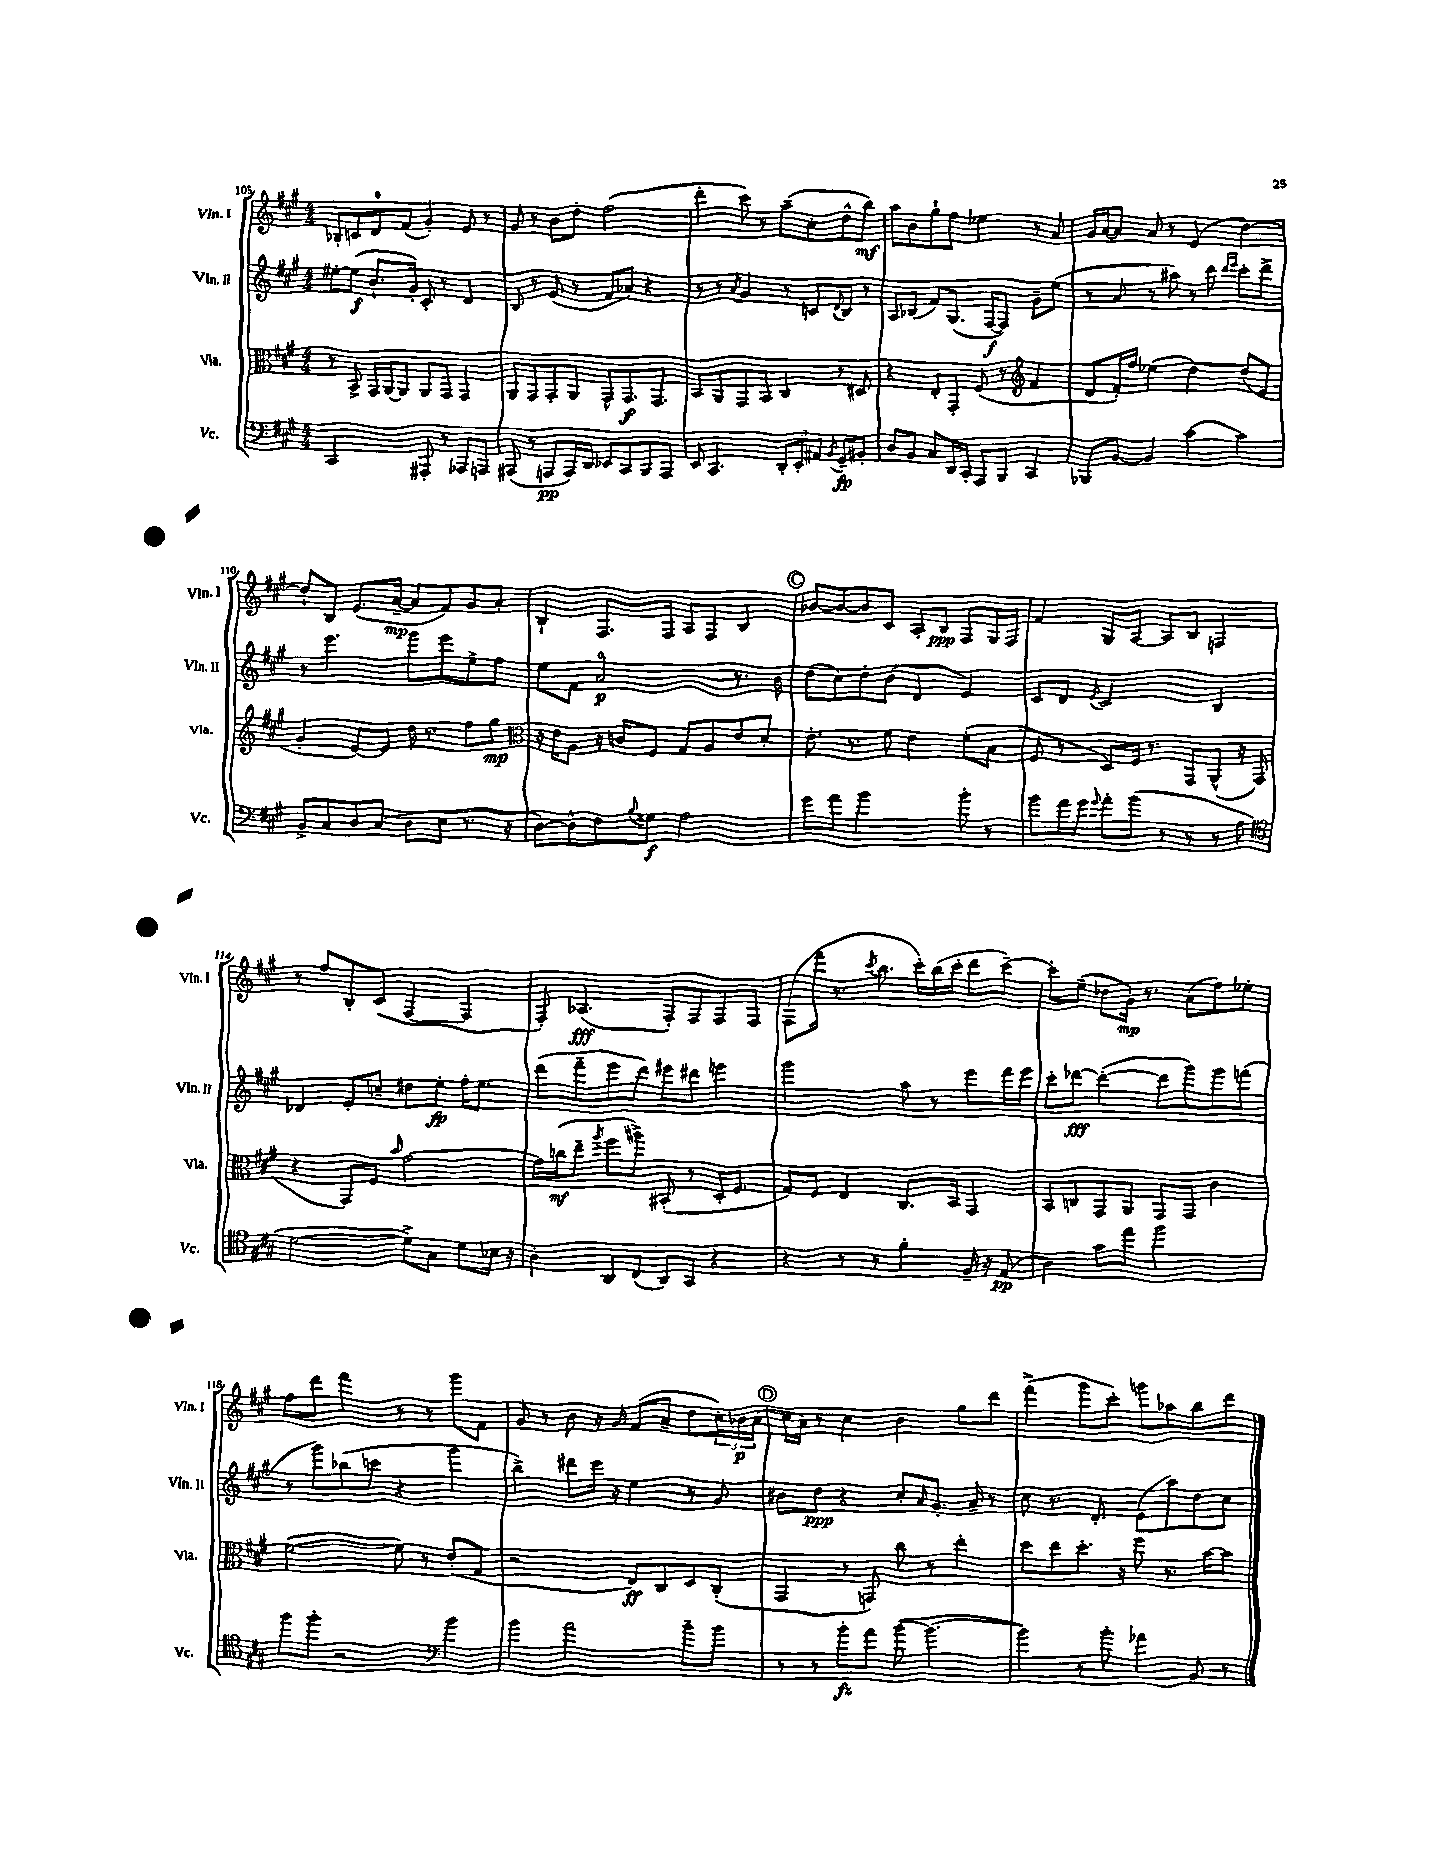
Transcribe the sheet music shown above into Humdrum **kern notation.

**kern	**dynam	**kern	**dynam	**kern	**dynam	**kern	**dynam
*part4	*part4	*part3	*part3	*part2	*part2	*part1	*part1
*staff4	*staff4	*staff3	*staff3	*staff2	*staff2	*staff1	*staff1
*I"Vc.	*	*I"Vla.	*	*I"Vln. II	*	*I"Vln. I	*
*I'Vc.	*	*I'Vla.	*	*I'Vln. II	*	*I'Vln. I	*
*clefF4	*	*clefC3	*	*clefG2	*	*clefG2	*
*k[f#c#g#]	*	*k[f#c#g#]	*	*k[f#c#g#]	*	*k[f#c#g#]	*
*M4/4	*	*M4/4	*	*M4/4	*	*M4/4	*
=105	=105	=105	=105	=105	=105	=105	=105
2CC#/	.	8r	.	[8ee#X'\L	.	8B-X'/L	.
.	.	8BB^/	.	(8ee#\J]	f	8cn/	.
.	.	16GG#/LL	.	8.b`/L	.	8d/	.
.	.	[16AA/J	.	.	.	.	.
.	.	8AA/J]	.	.	.	(8f#/J	.
.	.	.	.	16g#'/Jk)	.	.	.
8AAA#X'/	.	8AA/L	.	8c#'/	.	4g#'/)	.
8r	.	8GG#/J	.	8r	.	.	.
8AAA-X/L	.	4GG#/	.	4d/	.	8e/	.
8AAAn/J	.	.	.	.	.	8r	.
=106	=106	=106	=106	=106	=106	=106	=106
(8AAA#X/	.	8AA/L	.	8B/	.	8g#/	.
8r	.	8GG#/	.	8r	.	8r	.
8AAAn/L	pp	8GG#'/	.	(8e/	.	8b\L	.
16AAA/L)	.	8AA/J	.	8r	.	8dd'\J	.
16DD/JJ	.	.	.	.	.	.	.
8EE-X/L	.	8GG#^^/L	.	8f#/L	.	(2ff#\	.
8CC#/	.	8.GG#/	f	8a-X/J)	.	.	.
8BBB/	.	.	.	4r	.	.	.
.	.	8.GG#/J	.	.	.	.	.
8AAA/J	.	.	.	.	.	.	.
=107	=107	=107	=107	=107	=107	=107	=107
8EE/	.	8BB/L	.	8r	.	4ddd'\	.
4.CC#/	.	8AA/	.	8r	.	.	.
.	.	.	.	8qa/	.	.	.
.	.	8GG#/	.	4g#/	.	8ccc#\)	.
.	.	8BB/J	.	.	.	8r	.
12DD'/L	.	4C#/	.	8r	.	(8aa~\L	.
12EE'/	.	.	.	.	.	.	.
.	.	.	.	8cn/L	.	8cc#'\	.
12AA#X/J	.	.	.	.	.	.	.
8qBB/	.	.	.	8qqd/	.	.	.
8GG#~/L	fp	8r	.	8B/J	.	8dd^^\	.
8BB#X'/J	.	8D#X/	.	8r	.	8bb\J)	mf
=108	=108	=108	=108	=108	=108	=108	=108
8D/L	.	4r	.	8A/L	.	8aa\L	.
8BB/J	.	.	.	(8B-X/J	.	8b\	.
8C#/L	.	8E'/L	.	8f#/L)	.	8gg#`\	.
16DD/L	.	8GG#'/J	.	(8.G#/J	.	8ff#\J	.
16CC#'/JJ	.	.	.	.	.	.	.
8AAA/L	.	(8F#/	.	.	.	4ee-X\	.
.	.	.	.	[16F#/KL	f	.	.
8BBB/J	.	8r	.	8F#/J])	.	.	.
*	*	*clefG2	*	*	*	*	*
4CC#/	.	4f#/	.	8g#~\L	.	8r	.
.	.	.	.	(8ee\J	.	8a/	.
=109	=109	=109	=109	=109	=109	=109	=109
8BBB-X/L	.	8d/L	.	8r	.	16g#/LL	.
.	.	.	.	.	.	[16a/J	.
[8BB/J	.	16f#'/L)	.	8a/	.	8a/J]	.
.	.	16ff#/JJ	.	.	.	.	.
4BB/]	.	(4ee-X\	.	8r	.	8a/	.
.	.	.	.	8aa#X\)	.	8r	.
[4c#\	.	[4dd\)	.	8r	.	(4e/	.
.	.	.	.	8ddd\	.	.	.
.	.	.	.	16qqddd/LL	.	.	.
.	.	.	.	16qqeee/JJ	.	.	.
4c#\]	.	(8dd/L]	.	8ccc#'\L	.	[4dd\)	.
.	.	8e/J	.	8ddd^\J	.	.	.
!!LO:LB:g=z
=110	=110	=110	=110	=110	=110	=110	=110
8BB^/L	.	4g#'/	.	8r	.	8dd`/L]	.
8C#/	.	.	.	4.eee\	.	8B/J	.
8D/	.	[8e/L)	.	.	.	(8.e/L	.
(8C#/J	.	8e/J]	.	.	.	.	.
.	.	.	.	.	.	[16a~/Jk	mp
8D\L	.	16dd\	.	8ggg#\L	.	8a/L]	.
.	.	8.r	.	.	.	.	.
8E\J	.	.	.	8eee\	.	8f#/)	.
8.r	.	8ff#\L	.	8ee^\	.	8g#/	.
.	.	8gg#\J	mp	8ff#\J	.	8a'/J	.
16r	.	.	.	.	.	.	.
=111	=111	=111	=111	=111	=111	=111	=111
*	*	*clefC3	*	*	*	*	*
[8D\L)	.	16r	.	8ee\L	.	4B`/	.
.	.	16e\KL	.	.	.	.	.
8D^^\]	.	8A\J	.	8f#\J	.	.	.
8F#\	.	16r	.	2a/	p	8.F#/L	.
.	.	16cn/KL	.	.	.	.	.
8qqB/	.	.	.	.	.	.	.
8G##X\J	f	8F#/J	.	.	.	.	.
.	.	.	.	.	.	16F#/Jk	.
2A\	.	8G#/L	.	.	.	8A/L	.
.	.	8A/	.	.	.	8F#/J	.
.	.	8e/	.	8.r	.	4B/	.
.	.	8d'/J	.	.	.	.	.
.	.	.	.	16b\	.	.	.
!!LO:REH:place=s1:t=C
=112	=112	=112	=112	=112	=112	=112	=112
8g#\L	.	8.e'\	.	(8dd\L	.	[8b-X/L	.
8a\J	.	.	.	8cc#\)	.	8b-/_	.
.	.	8.r	.	.	.	.	.
2b\	.	.	.	8dd'\	.	8b-/]	.
.	.	8f#\	.	(8b\J	.	8c#/J	.
.	.	4e\	.	4d/	.	8A'/L	.
.	.	.	.	.	.	8B/J	ppp
8b'\	.	(8f#'\L	.	4e/)	.	8F#/L	.
8r	.	8B\J	.	.	.	16G#/L	.
.	.	.	.	.	.	16F#/JJ	.
=113	=113	=113	=113	=113	=113	=113	=113
8b\L	.	8F#/	.	8c#/L	.	4f#/	.
16a\L	.	8r	.	8d/J	.	.	.
16g#\JJ	.	.	.	.	.	.	.
8qqg#/	.	.	.	8qe/	.	.	.
8a'\L	.	8D/L)	.	2c#/	.	8G#/L	.
(8b\J	.	16F#/Jk	.	.	.	[8A/J	.
.	.	8.r	.	.	.	.	.
8r	.	.	.	.	.	8A/L]	.
8r	.	8GG#/L	.	.	.	8B/J	.
8r	.	(8AA^^/J	.	4B/	.	4Fn/	.
8A\	.	16r	.	.	.	.	.
.	.	16GG#/	.	.	.	.	.
!!LO:LB:g=z
=114	=114	=114	=114	=114	=114	=114	=114
*clefC4	*	*	*	*	*	*	*
[2d\	.	4r	.	4d-X/	.	8r	.
.	.	.	.	.	.	8ff#/L	.
.	.	8GG#/L)	.	8e'/L	.	8B'/	.
.	.	8F#/J	.	8ccn~/J	.	(8c#/J	.
.	.	16qqb/	.	.	.	.	.
8d^\L])	.	[2g#\	.	8dd#X\L	.	[4F#/	.
8G#\J	.	.	.	8ee'\J	fp	.	.
8d\L	.	.	.	16ff#'\KL	.	4F#/]	.
.	.	.	.	8.ee\J	.	.	.
16B-X\Jk	.	.	.	.	.	.	.
16r	.	.	.	.	.	.	.
=115	=115	=115	=115	=115	=115	=115	=115
4A'\	.	16g#\LL]	.	(8ddd\L	.	8F#'/)	.
.	.	(16ccn\J	mf	.	.	.	.
.	.	8ee~\J	.	8fff#~\	.	(4.A-X/	fff
.	.	8qaa/	.	.	.	.	.
8AA/L	.	8ff#\L	.	8eee\	.	.	.
(8C#/J	.	8aa#X^\J)	.	8ddd\J)	.	.	.
8AA/L)	.	(8BB#X'/	.	8eee#X\L	.	8F#'/L)	.
8GG#/J	.	8r	.	8ddd#X\J	.	8F#/	.
4r	.	16D'/KL	.	4eeen\	.	8F#/	.
.	.	8.F#/J	.	.	.	.	.
.	.	.	.	.	.	8F#/J	.
=116	=116	=116	=116	=116	=116	=116	=116
4r	.	8G#/L)	.	2ggg#\	.	(8F#\L	.
.	.	8F#/J	.	.	.	16fff#\Jk	.
.	.	.	.	.	.	8.r	.
8r	.	4E/	.	.	.	.	.
.	.	.	.	.	.	8qccc#/	.
8r	.	.	.	.	.	8.bb\	.
4f#'\	.	8.C#/L	.	8aa\	.	.	.
.	.	.	.	.	.	16ccc#'\LL)	.
.	.	.	.	8r	.	(16bb\	.
.	.	16BB/Jk	.	.	.	16ccc#'\JJ	.
16F#~/	.	4GG#/	.	8eee\L	.	8ddd\L	.
16r	.	.	.	.	.	.	.
(8E/	pp	.	.	16fff#\L	.	[8ccc#~\J)	.
.	.	.	.	16eee\JJ	.	.	.
=117	=117	=117	=117	=117	=117	=117	=117
4A\)	.	8BB/L	.	8ccc#'\L	.	8ccc#'\L]	.
.	.	8Cn/	.	[8ddd-X\J	fff	(8ee~\J	.
8g#\L	.	8GG#/	.	(4ddd-'\_	.	8dd-X\L	.
8ee\J	.	8AA/J	.	.	.	16g#'\Jk)	mp
.	.	.	.	.	.	8.r	.
2ff#\	.	8GG#/L	.	8ddd-\L]	.	.	.
.	.	8GG#/J	.	8ggg#\)	.	(8a\L	.
.	.	4c#\	.	8ggg#\	.	8ff#\)	.
.	.	.	.	(8fffn\J	.	8ee-X'\J	.
!!LO:LB:g=z
=118	=118	=118	=118	=118	=118	=118	=118
8ff#\L	.	([2f#\	.	8r	.	8ff#\L	.
8ff#'\J	.	.	.	8ggg#\L)	.	8ddd\J	.
2r	.	.	.	(8bb-X\	.	4fff#\	.
.	.	.	.	8cccn\J	.	.	.
.	.	8f#\])	.	4r	.	8r	.
.	.	8r	.	.	.	8r	.
*clefF4	*	*	*	*	*	*	*
4b\	.	(8e'/L	.	4ggg#\	.	8ggg#\L	.
.	.	8G#/J	.	.	.	8f#\J	.
=119	=119	=119	=119	=119	=119	=119	=119
4b\	.	2r	.	4bb^\)	.	8g#/	.
.	.	.	.	.	.	8r	.
2a\	.	.	.	8ddd#X\L	.	8b\	.
.	.	.	.	16eee\Jk	.	16r	.
.	.	.	.	16r	.	16g#/	.
.	.	8E/L)	ff	4ee\	.	(8f#/L	.
.	.	8C#/	.	.	.	8a~/J	.
8b~\L	.	8D/	.	8r	.	8dd\L	.
8b\J	.	(8C#'/J	.	8g#/	.	24cc#'\L)	.
.	.	.	.	.	.	24b-X\	p
.	.	.	.	.	.	(24a\JJ	.
!!LO:REH:place=s1:t=D
=120	=120	=120	=120	=120	=120	=120	=120
8r	.	4GG#/	.	8b#X\L	.	16cc#\LL	.
.	.	.	.	.	.	16a\JJ)	.
8r	.	.	.	8dd\J	ppp	8r	.
8b'\L	fz	8r	.	4r	.	4cc#\	.
8a\J	.	8GGn/)	.	.	.	.	.
([8b\	.	8cc#\	.	8cc#'/L	.	4b\	.
.	.	.	.	16qqa/	.	.	.
4.b\_	.	8r	.	8.g#'/J	.	.	.
.	.	4ee'\	.	.	.	8gg#\L	.
.	.	.	.	16a~/	.	.	.
.	.	.	.	8r	.	8ddd\J	.
=121	=121	=121	=121	=121	=121	=121	=121
4b\])	.	8dd\L	.	8cc#\	.	(4fff#^\	.
.	.	8ee\	.	8.r	.	.	.
8r	.	8.dd'\J	.	.	.	8ggg#\L	.
.	.	.	.	8.d'/	.	.	.
8b'\	.	.	.	.	.	8ccc#'\J)	.
.	.	16r	.	.	.	.	.
4a-X\	.	8ff#\	.	(8e\L	.	8gggn\L	.
.	.	8.r	.	8aa\)	.	8aa-X\	.
8BB/	.	.	.	8dd\	.	8bb\	.
.	.	[16b\KL	.	.	.	.	.
8r	.	8b\J]	.	8cc#\J	.	8ddd\J	.
==	==	==	==	==	==	==	==
*-	*-	*-	*-	*-	*-	*-	*-
